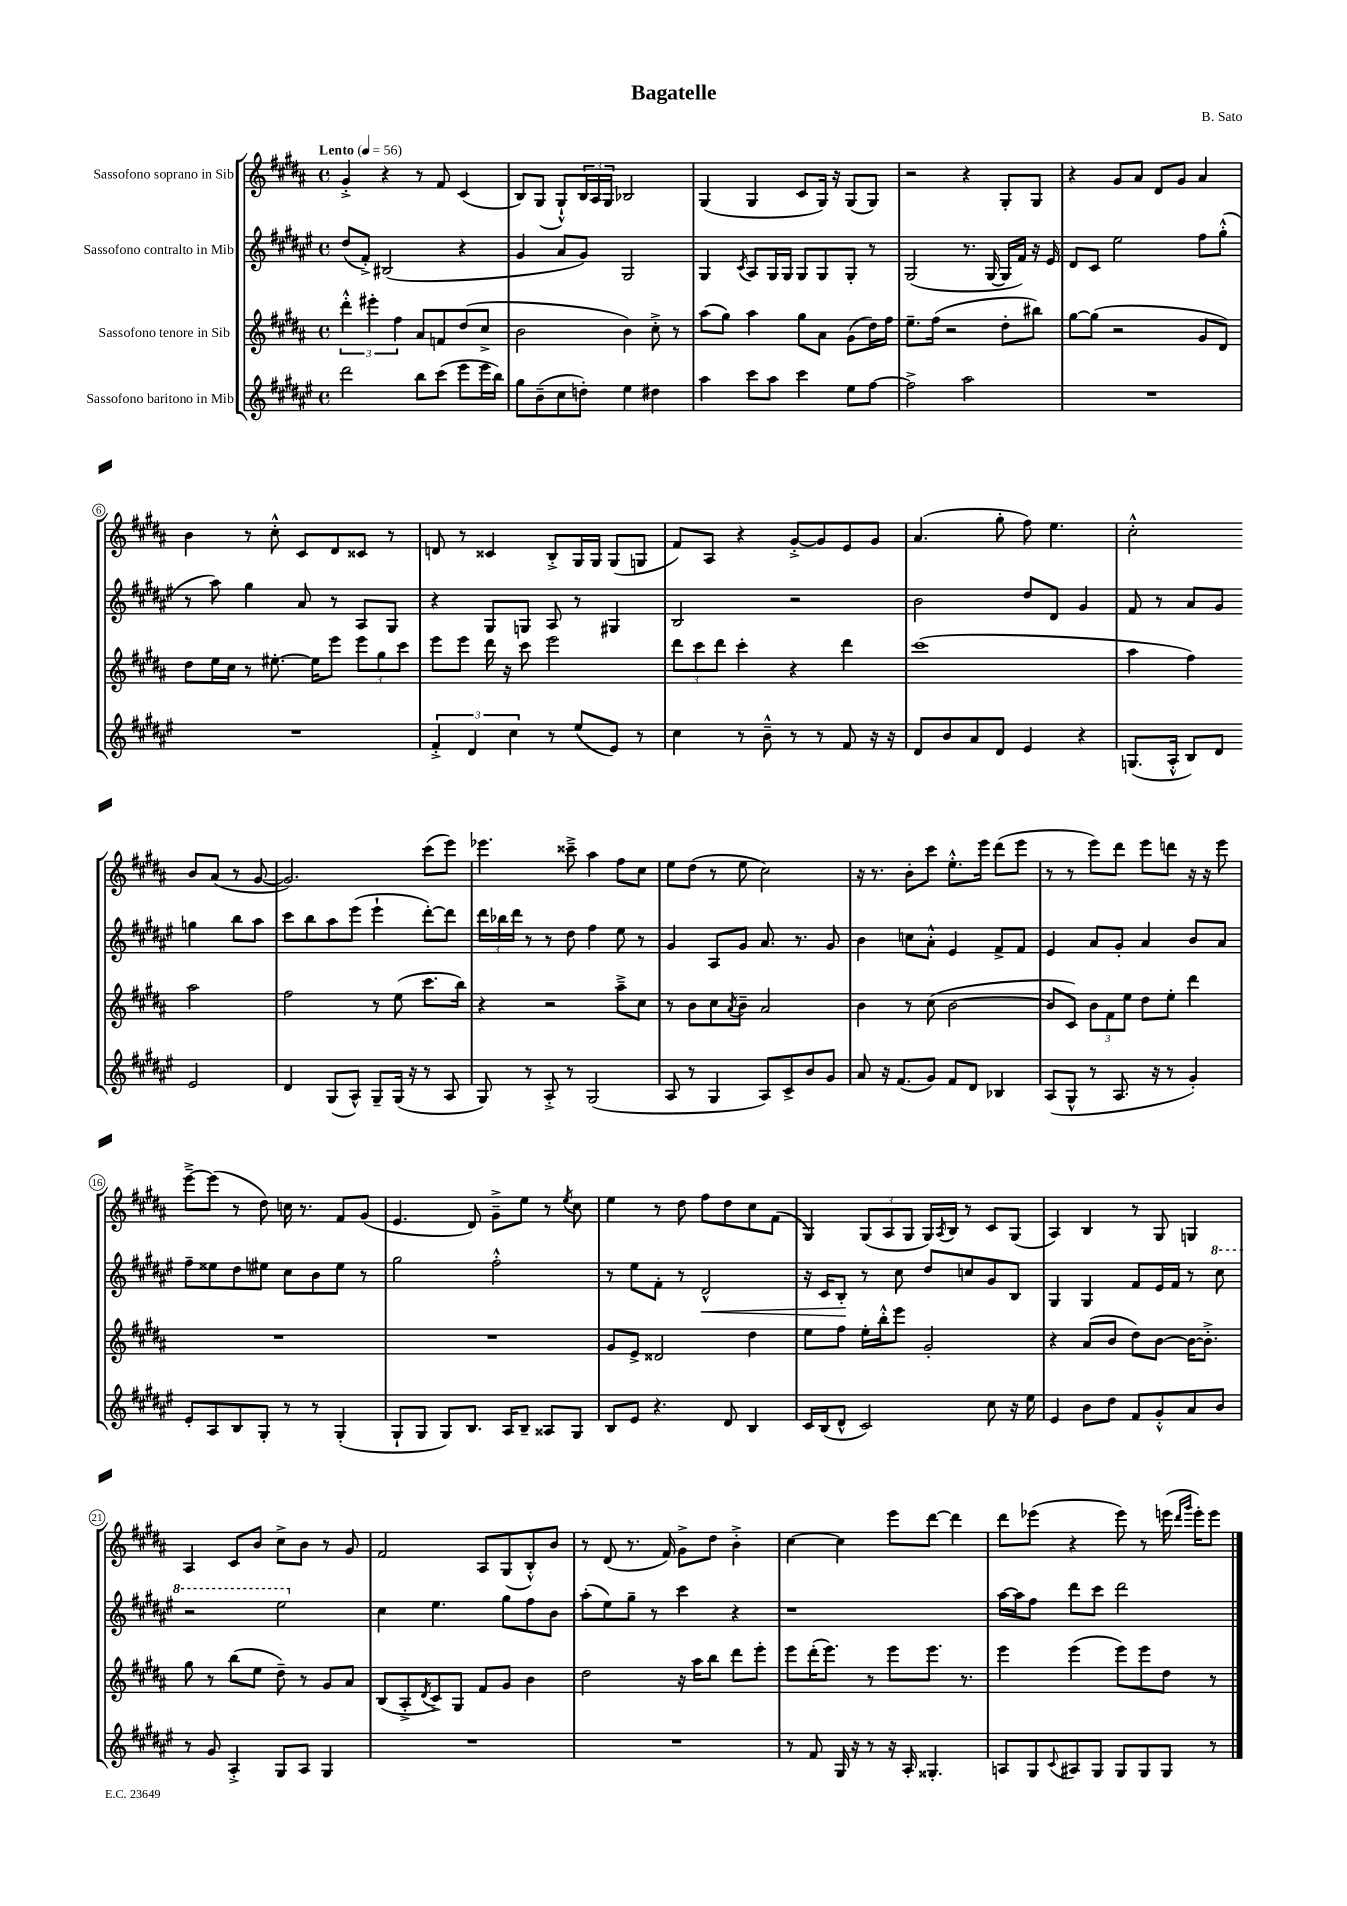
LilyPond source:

\header { title = "Bagatelle" composer = "B. Sato" }
<<
\new StaffGroup <<
\new Staff = "s0" \with { instrumentName = "Sassofono soprano in Sib" } {
    \clef treble \key b \major \defaultTimeSignature \time 4/4 \tempo "Lento" 4 = 56
    gis'4-.-> r4 r8 fis'8 cis'4( |
    b8) gis8( gis8-!-^) \tuplet 3/2 { b16 ais16 gis16 } bes2 |
    gis4( gis4 cis'8 gis16) r16 gis8( gis8) |
    r2 r4 gis8-. gis8 |
    r4 gis'8 ais'8 dis'8 gis'8 ais'4 |
    b'4 r8 cis''8-.-^ cis'8 dis'8 cisis'8 r8 |
    d'8 r8 cisis'4 b8-.-> gis16 gis16 gis8( g8 |
    fis'8) ais8 r4 gis'8~-.-> gis'8 e'8 gis'8 |
    ais'4.( gis''8-. fis''8) e''4. |
    cis''2-.-^ b'8 ais'8( r8 gis'8~ |
    gis'2.) cis'''8( e'''8) |
    ees'''4. cisis'''8---> ais''4 fis''8 cis''8 |
    e''8 dis''8( r8 e''8 cis''2) |
    r16 r8. b'8-. cis'''8 e''8.-.-^ e'''16 dis'''8( e'''8 |
    r8 r8 e'''8) dis'''8 e'''8 d'''8 r16 r16 e'''8 |
    e'''8~---> e'''8( r8 dis''8) c''16 r8. fis'8 gis'8( |
    e'4. dis'8) gis'8---> e''8 r8 \acciaccatura { e''8 } cis''8 |
    e''4 r8 dis''8 fis''8 dis''8 cis''8 fis'8( |
    gis4) \tuplet 3/2 { gis8( ais8 gis8 } gis16) \acciaccatura { ais8 } b16 r8 cis'8 gis8( |
    ais4) b4 r8 gis8 g4 |
    ais4 cis'8 b'8 cis''8-> b'8 r8 gis'8 |
    fis'2 ais8 gis8( b8-.-^) b'8 |
    r8 dis'8( r8. fis'16) gis'8-> dis''8 b'4-.-> |
    cis''4~ cis''4 e'''8 dis'''8~ dis'''4 |
    dis'''8 ees'''8( r4 ees'''8) r8 e'''16( \grace { dis'''16 gis'''16 } e'''16-.) e'''8 \bar "|." |
}
\new Staff = "s1" \with { instrumentName = "Sassofono contralto in Mib" } {
    \clef treble \key fis \major \defaultTimeSignature \time 4/4
    dis''8( fis'8-.->) bis2( r4 |
    gis'4 ais'8 gis'8) gis2 |
    gis4 \acciaccatura { cis'8 } ais8 gis16 gis16 gis8 gis8 gis8-. r8 |
    gis2( r8. gis16~ gis16 fis'16) r16 eis'16 |
    dis'8 cis'8 eis''2 fis''8 gis''8-.-^( |
    r8 ais''8) gis''4 ais'8 r8 ais8 gis8 |
    r4 gis8 g8 ais8 r8 gis4 |
    b2 r2 |
    b'2 dis''8 dis'8 gis'4 |
    fis'8 r8 ais'8 gis'8 g''4 b''8 ais''8 |
    cis'''8 b''8 ais''8 eis'''8( eis'''4-! dis'''8~-.) dis'''8 |
    \tuplet 3/2 { dis'''16 bes''16 dis'''16 } r8 r8 dis''8 fis''4 eis''8 r8 |
    gis'4 ais8 gis'8 ais'8. r8. gis'8 |
    b'4 c''8 ais'8-.-^ eis'4 fis'8-> fis'8 |
    eis'4 ais'8 gis'8-. ais'4 b'8 ais'8 |
    fis''8-- eisis''8 dis''8 eis''8 cis''8 b'8 eis''8 r8 |
    gis''2 fis''2-.-^ |
    r8 eis''8 fis'8-. r8 dis'2-^\< |
    r16 cis'16 b8-.\! r8 cis''8 dis''8 c''8 gis'8 b8 |
    gis4 gis4 fis'8 eis'16 fis'16 r8 \ottava #1 cis'''8 |
    r2 eis'''2 \ottava #0 |
    cis''4 eis''4. gis''8 fis''8 b'8 |
    ais''8-.( eis''8) gis''8-- r8 cis'''4 r4 |
    r1 |
    ais''16~ ais''16 fis''8 dis'''8 cis'''8 dis'''2 \bar "|." |
}
\new Staff = "s2" \with { instrumentName = "Sassofono tenore in Sib" } {
    \clef treble \key b \major \defaultTimeSignature \time 4/4
    \tuplet 3/2 { dis'''4-.-^ eis'''4-. fis''4 } ais'8 f'8 dis''8( cis''8-> |
    b'2 b'4) cis''8-.-> r8 |
    ais''8( gis''8) ais''4 gis''8 ais'8 gis'8( dis''16) fis''16 |
    e''8.-- fis''16( r2 dis''8-. bis''8) |
    gis''8~ gis''8( r2 gis'8 dis'8) |
    dis''8 e''16 cis''16 r8 eis''8.~-. eis''16 e'''8 \tuplet 3/2 { e'''8 gis''8 cis'''8 } |
    e'''8 e'''8 dis'''16 r16 cis'''8 e'''2 |
    \tuplet 3/2 { dis'''8 cis'''8 dis'''8 } cis'''4-. r4 dis'''4 |
    cis'''1( |
    ais''4 fis''4) ais''2 |
    fis''2 r8 e''8( cis'''8. b''16) |
    r4 r2 ais''8---> cis''8 |
    r8 b'8 cis''8 \acciaccatura { ais'8 } b'8-- ais'2 |
    b'4 r8 cis''8( b'2~ |
    b'8 cis'8) \tuplet 3/2 { b'8 fis'8 e''8 } dis''8 e''8-. dis'''4 |
    R1 |
    R1 |
    gis'8 e'8-> disis'2 dis''4 |
    e''8 fis''8 e''16-. b''16-.-^ e'''8 gis'2-. |
    r4 ais'8( b'8 dis''8) b'8~ b'16~ b'8.-.-> |
    gis''8 r8 b''8( e''8 dis''8--) r8 gis'8 ais'8 |
    b8( ais8-.-> \acciaccatura { dis'8 } cis'8->) gis8 fis'8 gis'8 b'4 |
    dis''2 r16 ais''16 b''8 dis'''8 e'''8-. |
    e'''8 dis'''16-.( e'''8.) r8 e'''8 e'''8. r8. |
    e'''4 e'''4( e'''8) e'''8 dis''8 r8 \bar "|." |
}
\new Staff = "s3" \with { instrumentName = "Sassofono baritono in Mib" } {
    \clef treble \key fis \major \defaultTimeSignature \time 4/4
    dis'''2 b''8 cis'''8( eis'''8 eis'''16 b''16) |
    gis''8 b'8--( cis''8 d''8-.) eis''4 dis''4 |
    ais''4 cis'''8 ais''8 cis'''4 eis''8 fis''8~ |
    fis''2-> ais''2 |
    R1 |
    R1 |
    \tuplet 3/2 { fis'4-.-> dis'4 cis''4 } r8 eis''8( eis'8) r8 |
    cis''4 r8 b'8---^ r8 r8 fis'8 r16 r16 |
    dis'8 b'8 ais'8 dis'8 eis'4 r4 |
    g8.( ais16-.-^ b8) dis'8 eis'2 |
    dis'4 gis8( ais8-^) gis8-- gis16( r16 r8 ais8 |
    gis8) r8 ais8-.-> r8 gis2( |
    ais8 r8 gis4 ais8) cis'8-> b'8 gis'8 |
    ais'8 r16 fis'8.( gis'8) fis'8 dis'8 bes4 |
    ais8( gis8-^ r8 ais8. r16 r8 gis'4-.) |
    eis'8-. ais8 b8 gis8-. r8 r8 gis4-.( |
    gis8-! gis8 gis8) b8. ais16 b8-- aisis8 gis8 |
    b8 eis'8 r4. dis'8 b4 |
    cis'16 b16( dis'8-^ cis'2) cis''8 r16 eis''16 |
    eis'4 b'8 dis''8 fis'8 gis'8-.-^ ais'8 b'8 |
    r8 gis'8 ais4-.-> gis8 ais8 gis4 |
    R1 |
    R1 |
    r8 fis'8 gis16 r16 r8 r16 ais16-. gisis4.-. |
    a8 gis8 \appoggiatura { cis'8 } ais8 gis8 gis8 gis8 gis8 r8 \bar "|." |
}
>>
>>
\layout { \context { \Score \override BarNumber.stencil = #(make-stencil-circler 0.1 0.3 ly:text-interface::print) } }
